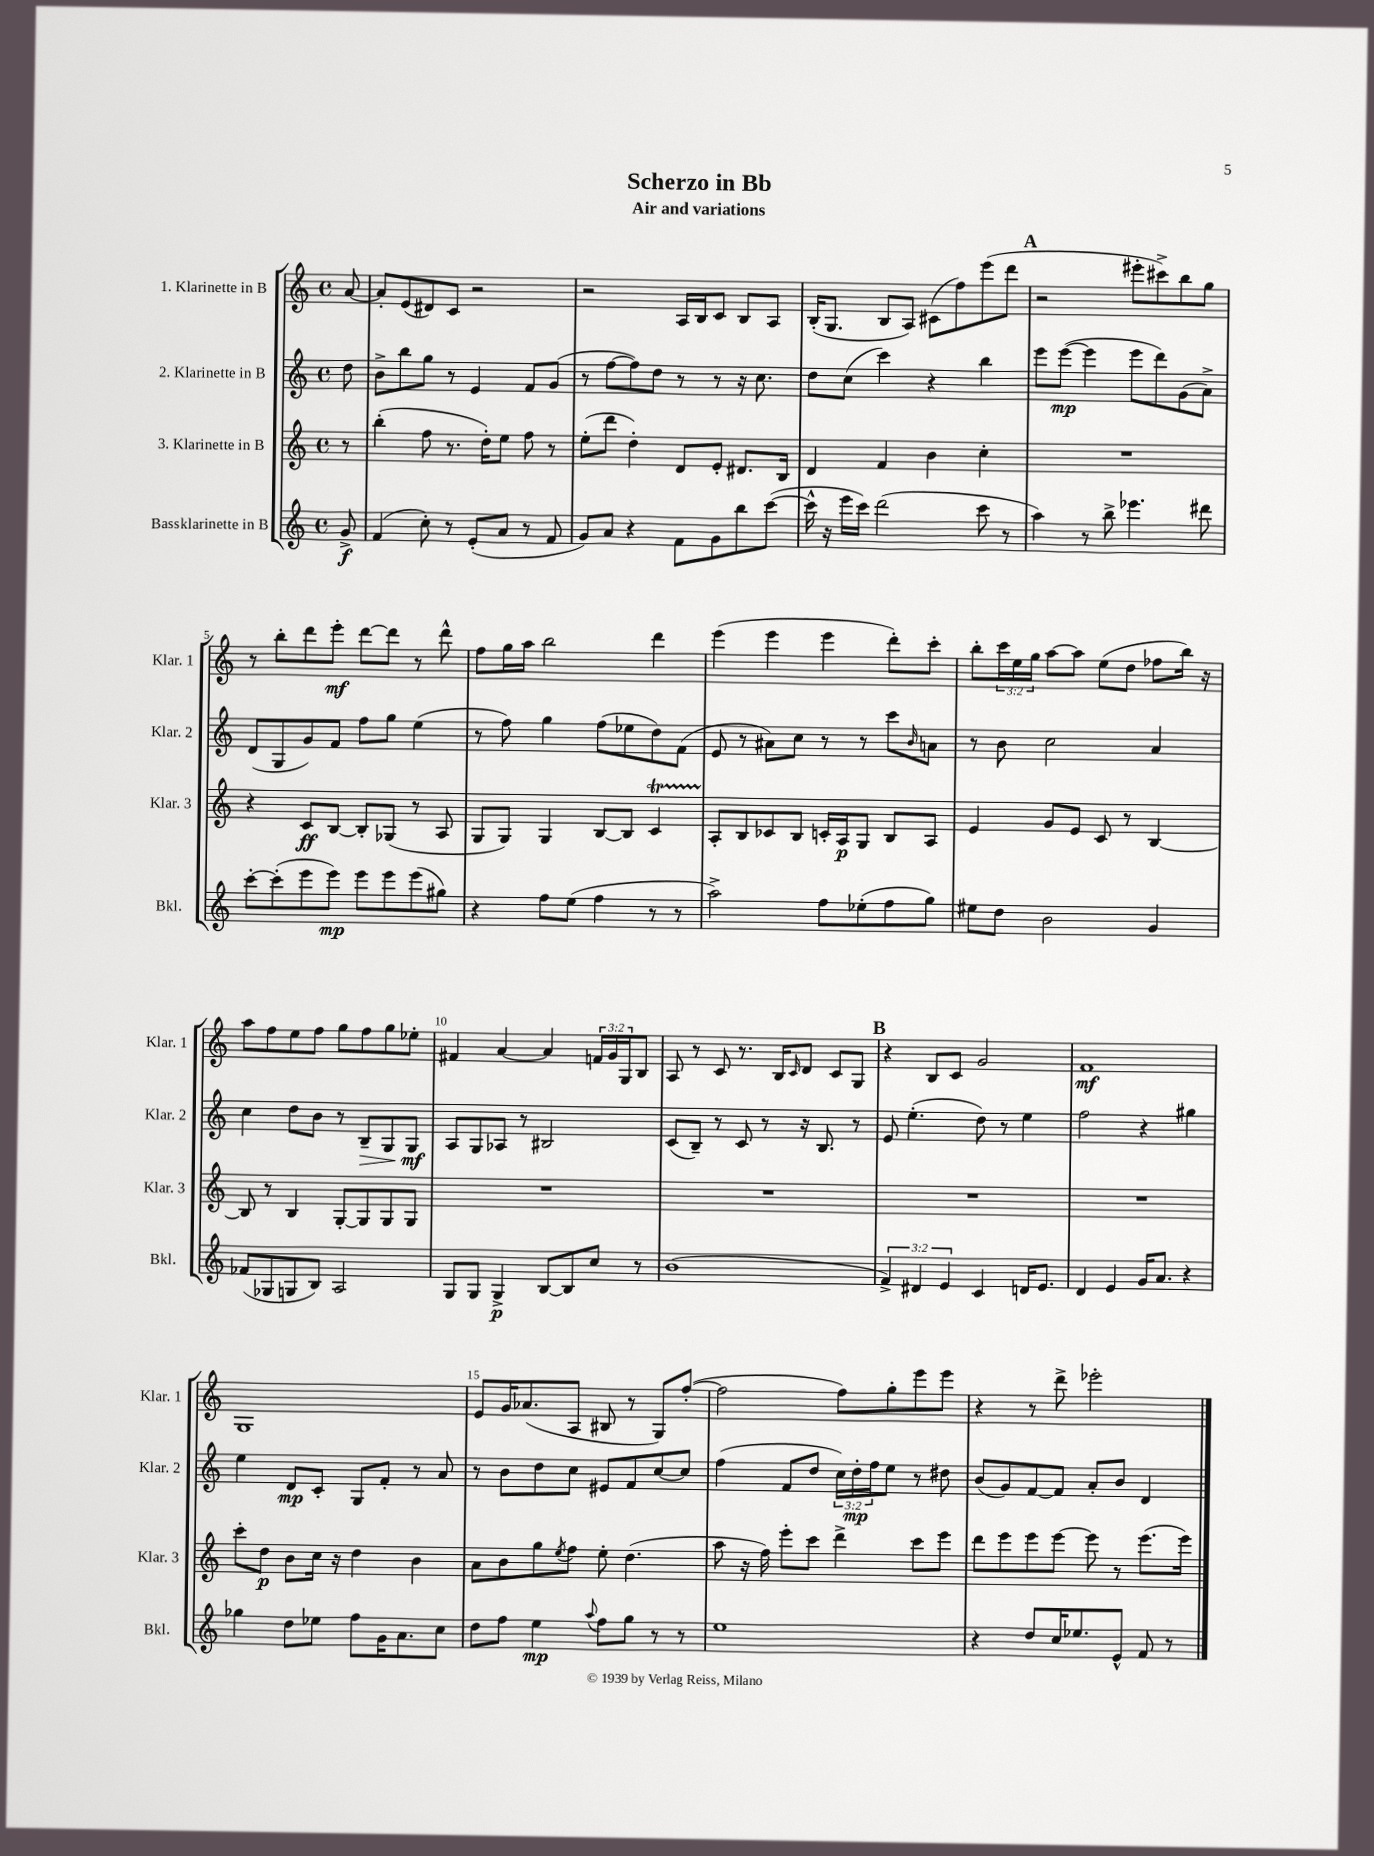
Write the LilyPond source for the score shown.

\header { title = "Scherzo in Bb" subtitle = "Air and variations" }
<<
\new StaffGroup <<
\new Staff = "s0" \with { instrumentName = "1. Klarinette in B" shortInstrumentName = "Klar. 1" } {
    \clef treble \key c \major \defaultTimeSignature \time 4/4 \override Staff.TupletNumber.text = #tuplet-number::calc-fraction-text \partial 8
    a'8~ |
    a'8-. e'8( dis'8) c'8 r2 |
    r2 a16 b16 c'8 b8 a8 |
    b16-.( g8. b8 a8) cis'8( f''8) e'''8( d'''8 |
    \mark \markup { \bold "A" } r2 eis'''8-. cis'''8->) b''8 g''8 |
    r8 b''8-. d'''8 e'''8-.\mf d'''8~ d'''8 r8 d'''8-^ |
    f''8 g''16 a''16 b''2 d'''4 |
    e'''4( e'''4 e'''4 d'''8-.) c'''8-. |
    b''8-. \tuplet 3/2 { c'''16 e''16 g''16 } a''8~ a''8 e''8( d''8 fes''8 b''16) r16 |
    a''8 f''8 e''8 f''8 g''8 f''8 g''8 ees''8-. |
    fis'4 a'4~ a'4 \tuplet 3/2 { f'16 g'16 g16 } b8 |
    a8 r8 c'8 r8. b16 \grace { c'16 } d'8 c'8 g8 |
    \mark \markup { \bold "B" } r4 b8 c'8 g'2 |
    f'1\mf |
    g1 |
    e'8 g'16 aes'8.( a8 bis8 r8 g8) f''8~-.( |
    f''2 f''8) g''8-. e'''8 e'''8 |
    r4 r8 d'''8-> ees'''2-. \bar "|." |
}
\new Staff = "s1" \with { instrumentName = "2. Klarinette in B" shortInstrumentName = "Klar. 2" } {
    \clef treble \key c \major \defaultTimeSignature \time 4/4 \override Staff.TupletNumber.text = #tuplet-number::calc-fraction-text \partial 8
    d''8 |
    b'8-> b''8 g''8 r8 e'4 f'8 g'8( |
    r8 f''8~ f''8) d''8 r8 r8 r16 c''8. |
    d''8 c''8( c'''4) r4 b''4 |
    \mark \markup { \bold "A" } e'''8 e'''8~\mp( e'''4 e'''8 d'''8) g'8( a'8->) |
    d'8( g8 g'8) f'8 f''8 g''8 e''4( |
    r8 f''8) g''4 f''8( ees''8 d''8) f'8( |
    e'8 r8 ais'8) c''8 r8 r8 c'''8 \grace { b'16 } a'8 |
    r8 b'8 c''2 a'4 |
    c''4 d''8 b'8 r8 b8--\> g8 g8\mf\! |
    a8 g8 aes8 r8 bis2 |
    c'8( b8--) r8 c'8 r8 r16 b8. r8 |
    \mark \markup { \bold "B" } e'8 e''4.-.( d''8) r8 e''4 |
    f''2 r4 gis''4 |
    e''4 d'8\mp c'8-. g8 f'8-. r8 a'8 |
    r8 b'8 d''8 c''8 eis'8 f'8 c''8~ c''8 |
    f''4( f'8 d''8 \tuplet 3/2 { c''16) d''16-.\mp f''16 } e''8 r8 dis''8 |
    b'8( g'8) f'8~ f'8 a'8-. b'8 d'4 \bar "|." |
}
\new Staff = "s2" \with { instrumentName = "3. Klarinette in B" shortInstrumentName = "Klar. 3" } {
    \clef treble \key c \major \defaultTimeSignature \time 4/4 \partial 8
    r8 |
    b''4-.( f''8 r8. d''16-.) e''8 f''8 r8 |
    e''8-.( d'''8 d''4-.) d'8 e'8-. dis'8. b16 |
    d'4 f'4 b'4 c''4-. |
    \mark \markup { \bold "A" } R1 |
    r4 c'8\ff b8~ b8-. ges8( r8 a8 |
    g8 g8) g4 b8~ b8 c'4\startTrillSpan |
    a8-.\stopTrillSpan b8 ces'8 b8 c'16-. a16\p g8 b8 a8 |
    e'4 g'8 e'8 c'8 r8 b4~ |
    b8 r8 b4 g8~-. g8 g8 g8 |
    R1 |
    R1 |
    \mark \markup { \bold "B" } R1 |
    R1 |
    c'''8-. d''8\p b'8 c''16 r16 d''4 b'4 |
    a'8 b'8 g''8 \acciaccatura { e''8 } f''8 e''8-. d''4.( |
    a''8 r16 f''16) e'''8-. c'''8 d'''4-> c'''8 e'''8 |
    d'''8 e'''8 e'''8 e'''8~ e'''8 r8 e'''8.( e'''16) \bar "|." |
}
\new Staff = "s3" \with { instrumentName = "Bassklarinette in B" shortInstrumentName = "Bkl." } {
    \clef treble \key c \major \defaultTimeSignature \time 4/4 \override Staff.TupletNumber.text = #tuplet-number::calc-fraction-text \partial 8
    g'8->\f |
    f'4( c''8-.) r8 e'8-.( a'8 r8 f'8 |
    g'8) a'8 r4 f'8 g'8 b''8 c'''8~( |
    c'''16-^ r16 e'''16 c'''16) d'''2( c'''8 r8 |
    \mark \markup { \bold "A" } a''4) r8 b''8-> ees'''4. dis'''8 |
    c'''8~-. c'''8-.( e'''8 e'''8\mp) e'''8 e'''8 e'''8( gis''8) |
    r4 f''8 e''8( f''4 r8 r8 |
    a''2->) f''8 ees''8-.( f''8 g''8) |
    eis''8 d''8 b'2 g'4 |
    fes'8( ges8 g8 b8) a2 |
    g8 g8 g4->\p b8~ b8 c''8 r8 |
    b'1( |
    \mark \markup { \bold "B" } \tuplet 3/2 { f'4->) dis'4 e'4 } c'4 d'16 e'8. |
    d'4 e'4 g'16 a'8. r4 |
    ges''4 d''8 ees''8 f''8 g'16 a'8. c''8 |
    d''8 f''8 e''4\mp \appoggiatura { a''8 } f''8 g''8 r8 r8 |
    e''1 |
    r4 d''8 c''16 ees''8. e'8-^ f'8 r8 \bar "|." |
}
>>
>>
\layout { \context { \Score \override BarNumber.break-visibility = ##(#f #t #t) barNumberVisibility = #(every-nth-bar-number-visible 5) } }
